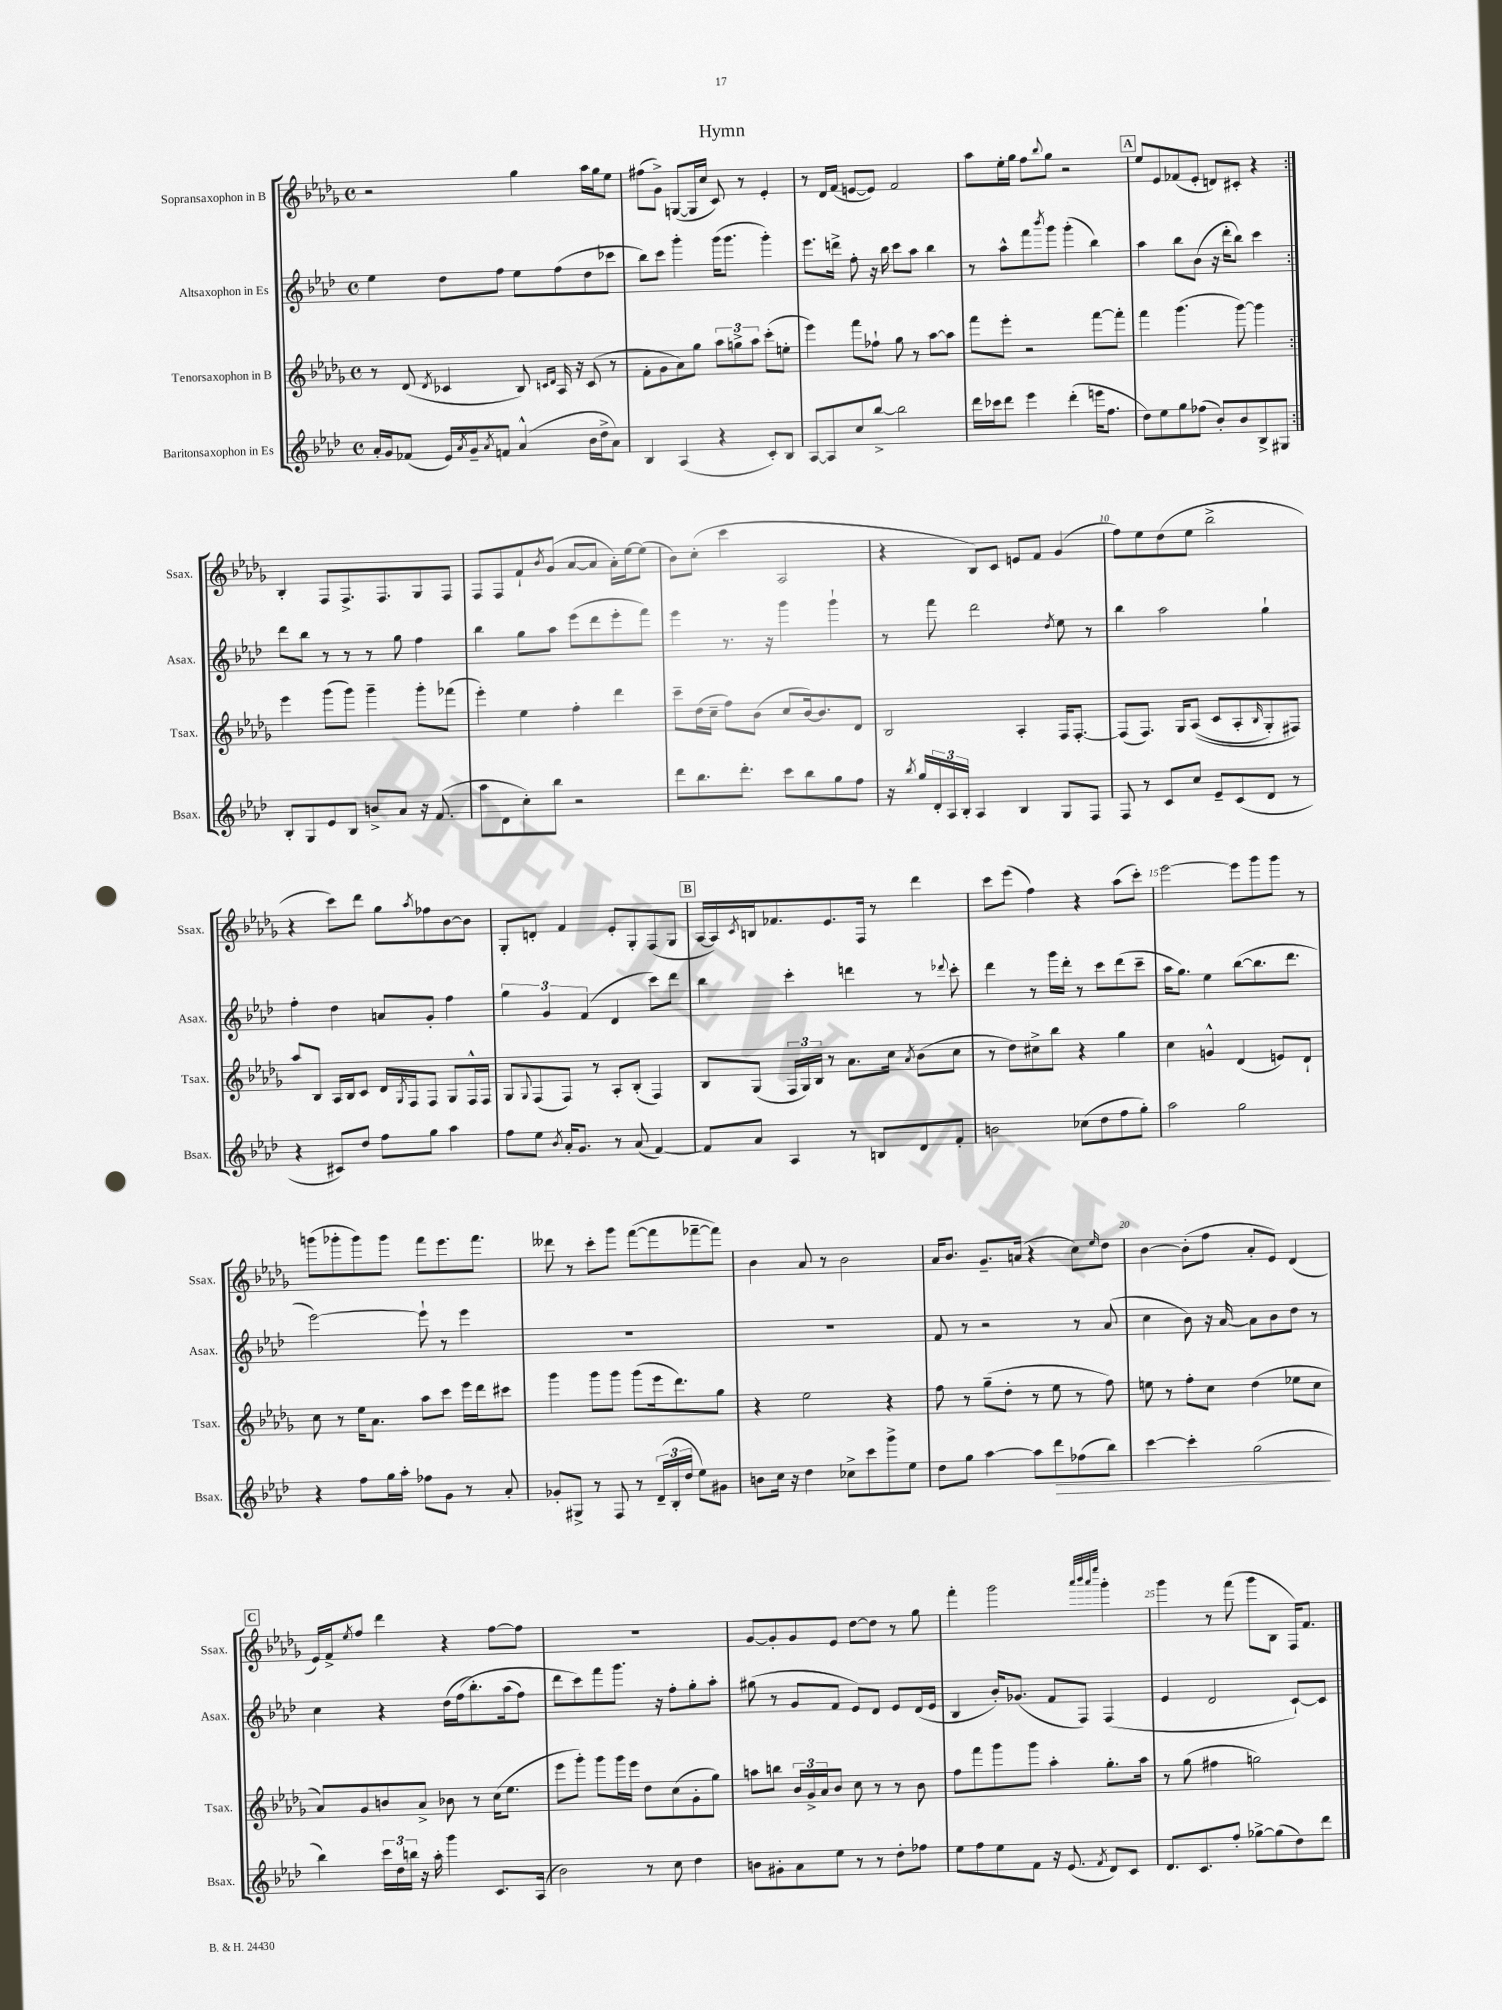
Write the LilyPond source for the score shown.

\header { title = "Hymn" }
<<
\new StaffGroup <<
\new Staff = "s0" \with { instrumentName = "Sopransaxophon in B" shortInstrumentName = "Ssax." } {
    \clef treble \key des \major \defaultTimeSignature \time 4/4
    \repeat volta 2 { r2 ges''4 aes''16 ges''16 ees''8 |
    fis''8( ges'8->) g8~( g16 c''16 c'8) r8 ees'4-. |
    r8 des'16 f'16( e'8~ e'8) f'2 |
    aes''8 ees''16-. ges''16 f''8 \appoggiatura { bes''8 } ges''8 r2 |
    \mark \markup { \box "A" } ees''8 ees'8 fes'8( ees'8-. d'8) cis'8-. r4 | }
    bes4-. f8 f8.-> f8. ges8 f8 |
    f8 f8 f'8-! \acciaccatura { bes'8 } ges'8( aes'8~ aes'8 aes'16-.) ees''16~ ees''8( |
    bes'8) c''8-.( c'''4 aes2 |
    r4 bes8) c'8 e'8 f'8 ges'4( |
    f''8) ees''8 des''8( ees''8 bes''2-> |
    r4 c'''8) des'''8 ges''8 \acciaccatura { aes''8 } fes''8 bes'8~ bes'8 |
    ges8-. d'8-. f'4 ees'8-. ges8-. f8( ges8 |
    \mark \markup { \box "B" } aes16~ aes16) \acciaccatura { c'8 } b16 fes'8. ees'8. f16 r8 des'''4 |
    c'''8 ees'''8( f''4) r4 aes''8( c'''8-.) |
    ees'''2~ ees'''8 ges'''8 ges'''8 r8 |
    g'''8( ges'''8-. ges'''8) ges'''8 f'''8 ees'''8. f'''8. |
    deses'''8 r8 c'''8-. ges'''8 f'''8~( f'''8 fes'''8~-- fes'''8) |
    bes'4 aes'8 r8 bes'2 |
    aes'16 bes'8. ges'8.-- a'16( r4 c''8) \grace { ees''16 } des''8 |
    bes'4~ bes'8-.( f''8 aes'8-. ees'8) des'4( |
    \mark \markup { \box "C" } ees'16) f'16-> \acciaccatura { ees''8 } f''8 des'''4 r4 f''8~ f''8 |
    R1 |
    ges'8~ ges'8-. ges'8 ees'8 des''8~ des''8 r8 ges''8 |
    f'''4-. ges'''2 \grace { aes'''32 bes'''32 aes'''32 ees''''32 } ges'''4-. |
    ges'''4 r8 f'''8( ges'''8 bes8 f16) f'8. \bar "|." |
}
\new Staff = "s1" \with { instrumentName = "Altsaxophon in Es" shortInstrumentName = "Asax." } {
    \clef treble \key aes \major \defaultTimeSignature \time 4/4
    \repeat volta 2 { ees''4 des''8 f''8 ees''8 f''8( des''8 ces'''8 |
    bes''8) c'''8 g'''4-. g'''16( g'''8. g'''4-.) |
    ees'''8. d'''16-> f''8-. r16 bes''16 c'''8 aes''8 bes''4 |
    r8 aes''8-^ f'''8 \acciaccatura { bes'''8 } g'''8 g'''4-.( bes''4) |
    \mark \markup { \box "A" } aes''4 bes''8 bes'8( r16 des'''16-. bes''8) c'''4 | }
    des'''8 bes''8 r8 r8 r8 g''8 f''4 |
    bes''4 g''8 aes''8 ees'''8( des'''8 ees'''8-. f'''8) |
    ees'''4 r8. r16 g'''4 g'''4-! |
    r8 f'''8 des'''2 \acciaccatura { des''8 } ees''8 r8 |
    bes''4 aes''2 g''4-! |
    f''4-. des''4 a'8 g'8-. f''4 |
    \tuplet 3/2 { g''4 g'4 f'4( } des'4 c'''8) des'''8 |
    \mark \markup { \box "B" } bes''4 c'''4-. d'''4 r8 \appoggiatura { des'''8 } c'''8-. |
    des'''4 r8 g'''16 des'''16-. r8 c'''8 des'''8( c'''8-- |
    aes''16 g''8.) ees''4 bes''8~( bes''8. des'''8. |
    ees'''2~) ees'''8-! r8 ees'''4 |
    R1 |
    R1 |
    f'8 r8 r2 r8 aes'8( |
    c''4 bes'8) r16 aes'16~ aes'8 bes'8 des''8 r8 |
    \mark \markup { \box "C" } c''4 r4 des''16( f''16\( bes''8.-.) aes''16( f''8) |
    des'''8 c'''8\) f'''8 g'''8. r16 f''8-. g''8-. aes''8-. |
    gis''8( r8 g'8 f'8 ees'8) des'8 ees'8 des'16( ees'16 |
    bes4 bes'16-.) ges'8.( f'8 f8) f4( |
    ees'4 des'2 c'8~-!) c'8 \bar "|." |
}
\new Staff = "s2" \with { instrumentName = "Tenorsaxophon in B" shortInstrumentName = "Tsax." } {
    \clef treble \key des \major \defaultTimeSignature \time 4/4
    \repeat volta 2 { r8 des'8( \acciaccatura { des'8 } ces'4 bes8) \grace { c'16 des'16 } aes16 r16 c'8( r8 |
    f'8-. ges'8 aes'8) ges''8 \tuplet 3/2 { aes''8 g''8-> aes''8 } c'''8-.( e''8-. |
    ees'''4) f'''8 fes''8-! ges''8 r8 aes''8~ aes''8 |
    f'''8 ees'''8-. r2 f'''8~ f'''8-. |
    \mark \markup { \box "A" } f'''4 ges'''4.( ges'''8~) ges'''4 | }
    ees'''4 ges'''8( ges'''8) ges'''4-- ges'''8-. fes'''8( |
    ees'''4-.) ees''4 f''4-. des'''4 |
    c'''8-- des''16( c''16-- f''8) bes'8( c''8 bes'16~) bes'8. des'8 |
    bes2 aes4-. f16 f8.~-. |
    f8( f8.) ges16 aes8(\( c'8 aes8-. \grace { bes16 } ges8-.) fis8\) |
    aes''8 bes8 aes16 bes16 c'8 des'16 \acciaccatura { ges8 } f16 f8 ges8 f16-^ f16 |
    ges8 \appoggiatura { ges8 } f8( f8) r8 aes8-. bes8-.( f4) |
    \mark \markup { \box "B" } bes8 ges8( \tuplet 3/2 { f16 ges16) bes16 } r8 aes'8. c''16 \acciaccatura { aes'8 } bes'8( c''8 |
    r8 des''8) cis''8-> bes''8 r4 ges''4 |
    c''4 g'4-^ des'4( e'8) des'8-! |
    c''8 r8 ees''16 aes'8. aes''8 c'''8 ees'''16 des'''16 cis'''8 |
    ges'''4 ges'''8 ges'''8 ges'''8( ees'''16 des'''8.) ges''8 |
    r4 ees''2 r4 |
    f''8 r8 ges''8--( des''8-. r8 ees''8 r8 f''8) |
    e''8 r8 f''8-. c''8 des''4( ees''8 c''8 |
    \mark \markup { \box "C" } aes'8) ges'8 b'8 aes'8-> bes'8 r8 c''16( ees''8. |
    ees'''8 ges'''8-.) ges'''8 ges'''16 ees'''16 des''8 c''8( ges'8-. ges''8) |
    a''8 b''8 \tuplet 3/2 { bes'16 ges'16-> aes'16 } bes'8 c''8 r8 r8 bes'8 |
    f''8 f'''8 ges'''8 ges'''8 aes''4-. ges''8.-. aes''16 |
    r8 ges''8( fis''4 g''2) \bar "|." |
}
\new Staff = "s3" \with { instrumentName = "Baritonsaxophon in Es" shortInstrumentName = "Bsax." } {
    \clef treble \key aes \major \defaultTimeSignature \time 4/4
    \repeat volta 2 { aes'16-. g'16 fes'8( ees'16) \acciaccatura { aes'8 } g'16-- \acciaccatura { aes'8 } f'8 aes'4-^( bes'16 des''16-> aes'8) |
    bes4 aes4( r4 c'8-.) bes8 |
    aes8~ aes8 c''8 bes''8~-> bes''2 |
    des'''16 ces'''16 des'''8 ees'''4 des'''4-.( e'''16 f''8. |
    \mark \markup { \box "A" } des''8) ees''8 g''8 fes''8( bes'8-.) bes'8 bes8-> gis8 | }
    bes8-. g8 ees'8 bes8 b'8-> aes'8 r16 f'8.( |
    aes''8 des'8 c''8-.) bes''8 r2 |
    des'''8 bes''8. des'''8.-. c'''8 bes''8 g''8 f''8 |
    r16 \acciaccatura { bes''8 } g''16 \tuplet 3/2 { des'16-. aes16 bes16-. } aes4 bes4 g8 f8 |
    f8 r8 c'8 c''8 ees'8-- c'8( des'8 r8 |
    r4 cis'8) des''8 f''8 g''8 aes''4 |
    f''8 ees''8 \acciaccatura { bes'8 } aes'16-. g'8. r8 aes'8( f'4~) |
    \mark \markup { \box "B" } f'8 aes'8 aes4 r8 b8 des'8 f'8-. |
    b'2 ces''8( des''8 f''8 g''8-.) |
    aes''2 g''2 |
    r4 f''8 g''16 aes''16-. fes''8 g'8 r8 aes'8-. |
    ges'8-. gis8-> r8 f8 r8 \tuplet 3/2 { des'16--( bes16-. des''16 } ees''8) gis'8 |
    b'8 c''16 r16 des''4 ces''8-> c'''8 g'''8-> ees''8 |
    des''8 g''8 aes''4~ aes''8 des'''8\> fes''8( bes''8) |
    c'''4~ c'''4-. g''2\!( |
    \mark \markup { \box "C" } bes''4) \tuplet 3/2 { c'''16 des''16 b''16 } r16 aes''16-. g'''4 c'8. aes16( |
    bes'2) r8 c''8 des''4 |
    b'8 gis'8-. aes'8 ees''8 r8 r8 des''8-. fes''8 |
    ees''8 f''8 ees''8 f'8 r16 ees'8.( \acciaccatura { f'8 } des'8) c'8 |
    des'8. c'8. f''8-. ges''8~-> ges''8( des''8) des'''8 \bar "|." |
}
>>
>>
\layout { \context { \Score \override BarNumber.break-visibility = ##(#f #t #t) barNumberVisibility = #(every-nth-bar-number-visible 5) } }
